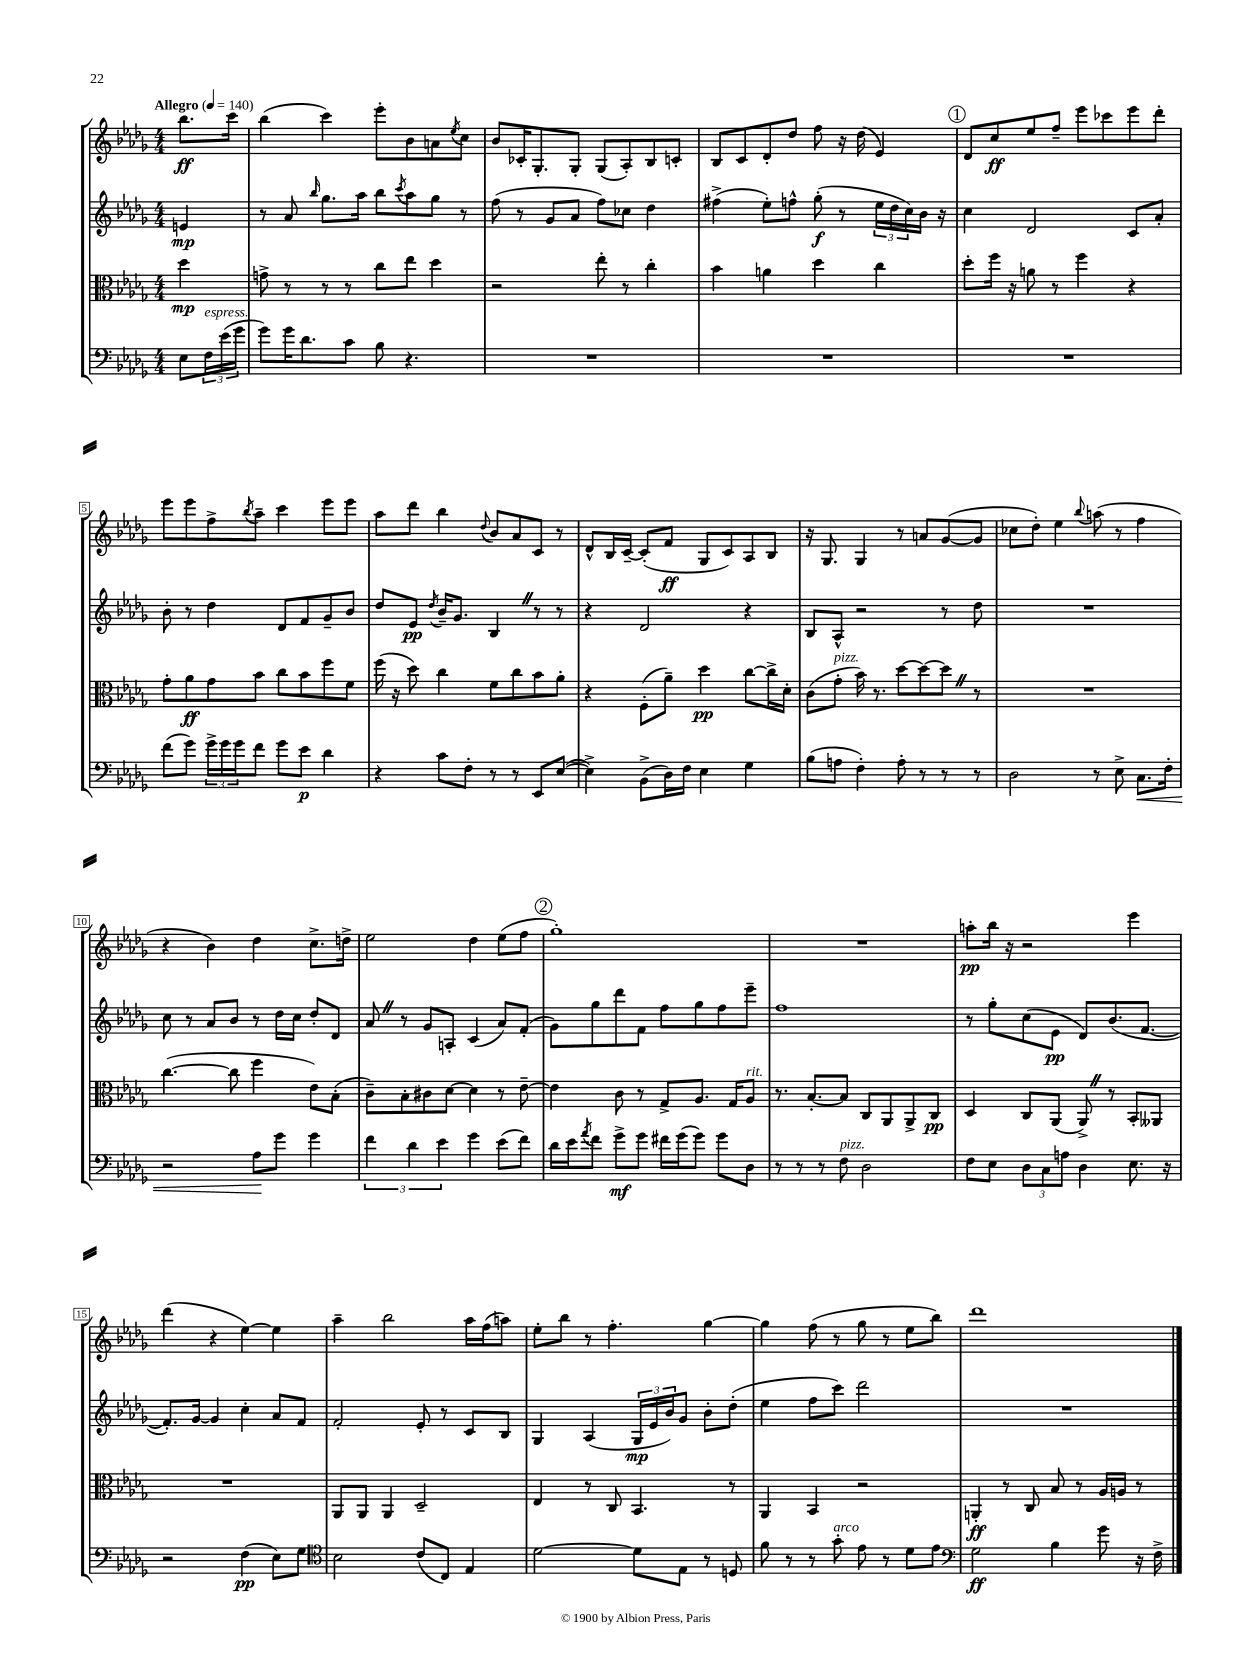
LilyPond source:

<<
\new StaffGroup <<
\new Staff = "s0" {
    \clef treble \key des \major \numericTimeSignature \time 4/4 \partial 4 \tempo "Allegro" 4 = 140
    bes''8.\ff c'''16 |
    bes''4( c'''4) ees'''8-. bes'8 a'8 \acciaccatura { ees''8 } c''8 |
    bes'8 ces'16-. ges8.-. ges8-. ges8( aes8-.) bes8 c'8-. |
    bes8 c'8 des'8-. des''8 f''8 r16 des''16( ees'4) |
    \mark \markup { \circle "1" } des'8 c''8\ff ees''8 f''8-- ees'''8 ces'''8 ees'''8 des'''8-. |
    ees'''8 ees'''8 f''8-> \acciaccatura { bes''8 } aes''8-- c'''4 ees'''8 ees'''8 |
    aes''8 des'''8 bes''4 \appoggiatura { des''8 } bes'8 aes'8 c'8 r8 |
    des'8-^ bes16 c'16~-- c'8-.( f'8\ff ges8 c'8) aes8 bes8 |
    r16 ges8. ges4 r8 a'8 ges'8~( ges'8 |
    ces''8 des''8-.) ees''4 \appoggiatura { bes''8 } a''8( r8 f''4 |
    r4 bes'4) des''4 c''8.-> d''16-> |
    ees''2 des''4 ees''8( f''8 |
    \mark \markup { \circle "2" } ges''1-.) |
    R1 |
    a''8-.\pp bes''16 r16 r2 ees'''4 |
    des'''4( r4 ees''4~) ees''4 |
    aes''4-- bes''2 aes''16 f''16( a''8) |
    ees''8-. bes''8 r8 f''4.-. ges''4~ |
    ges''4 f''8( r8 ges''8 r8 ees''8 bes''8) |
    des'''1 \bar "|." |
}
\new Staff = "s1" {
    \clef treble \key des \major \numericTimeSignature \time 4/4 \partial 4
    e'4\mp |
    r8 aes'8 \grace { bes''16 } ges''8. aes''16 bes''8 \acciaccatura { c'''8 } aes''8 ges''8 r8 |
    f''8( r8 ges'8 aes'8 f''8) ces''8 des''4 |
    fis''4->( ees''8-.) f''8-^ ges''8-.\f( r8 \tuplet 3/2 { ees''16 des''16 c''16) } bes'16 r16 |
    \mark \markup { \circle "1" } c''4 des'2 c'8 aes'8-. |
    bes'8-. r8 des''4 des'8 f'8 ges'8-- bes'8 |
    des''8 ees'8\pp \acciaccatura { des''8 } bes'16-- ges'8. bes4 \once \override BreathingSign.text = \markup { \musicglyph "scripts.caesura.straight" } \breathe r8 r8 |
    r4 des'2 r4 |
    bes8 aes8-^ r2 r8 des''8 |
    R1 |
    c''8 r8 aes'8 bes'8 r8 des''16 c''16 des''8-. des'8 |
    aes'8 \once \override BreathingSign.text = \markup { \musicglyph "scripts.caesura.straight" } \breathe r8 ges'8 a8-. c'4( aes'8) f'8-.( |
    \mark \markup { \circle "2" } ges'8) ges''8 des'''8 f'8 f''8 ges''8 f''8 ees'''8-- |
    f''1 |
    r8 ges''8-. c''8( ees'8\pp des'8) bes'8.( f'8.~ |
    f'8.-.) ges'16~ ges'4 c''4-. aes'8 f'8 |
    f'2-. ees'8-. r8 c'8 bes8 |
    ges4 aes4( \tuplet 3/2 { ges16\mp ees'16 bes'16) } ges'8 bes'8-. des''8-.( |
    ees''4 f''8 c'''8) des'''2 |
    R1 \bar "|." |
}
\new Staff = "s2" {
    \clef alto \key des \major \numericTimeSignature \time 4/4 \partial 4
    des''4\mp |
    g'8-> r8 r8 r8 c''8 ees''8 des''4 |
    r2 ees''8-. r8 c''4-. |
    bes'4 a'4 des''4 c''4 |
    \mark \markup { \circle "1" } des''8-. f''16 r16 a'8 r8 f''4 r4 |
    ges'8-. aes'8\ff ges'8 bes'8 c''8 bes'8 f''8 f'8 |
    f''16( r16 des''8) c''4 f'8 c''8 bes'8 aes'8-. |
    r4 f8-.( aes'8--) des''4\pp c''8~ c''16-> des'16-. |
    c'8( ges'8-.^\markup { \italic "pizz." } bes'16) r8. des''8~ des''8~ des''8 \once \override BreathingSign.text = \markup { \musicglyph "scripts.caesura.straight" } \breathe r8 |
    R1 |
    c''4.~( c''8 f''4 ees'8) bes8-.( |
    c'8--) bes8-. cis'8 des'8~ des'4 r8 ees'8~-- |
    \mark \markup { \circle "2" } ees'4 c'8 r8 ges8-> aes8. ges16 aes8^\markup { \italic "rit." } |
    r8. bes8.~-. bes8 c8 aes,8 aes,8-> c8\pp |
    des4 c8 aes,8( aes,8->) \once \override BreathingSign.text = \markup { \musicglyph "scripts.caesura.straight" } \breathe r8 bes,8-. aeses,8 |
    R1 |
    aes,8 aes,8 aes,4 des2-- |
    ees4 r8 c8 bes,4. r8 |
    aes,4 bes,4 r2 |
    a,4-.\ff r8 c8 bes8 r8 aes16 a16 r8 \bar "|." |
}
\new Staff = "s3" {
    \clef bass \key des \major \numericTimeSignature \time 4/4 \partial 4
    ees8 \tuplet 3/2 { f16^\markup { \italic "espress." } ees'16( ges'16 } |
    ges'8) ges'16 des'8. c'8 bes8 r4. |
    R1 |
    R1 |
    \mark \markup { \circle "1" } R1 |
    f'8( ges'8) \tuplet 3/2 { ges'16-> ges'16 ges'16 } f'8 ges'8 ees'8\p des'4 |
    r4 c'8 f8-. r8 r8 ees,8 ees8~( |
    ees4->) bes,8->( des16) f16 ees4 ges4 |
    bes8( a8 f4-.) a8-. r8 r8 r8 |
    des2 r8 ees8-> c8.\< f16-. |
    r2 aes8\! ges'8 ges'4 |
    \tuplet 3/2 { f'4 des'4 ees'4 } ges'4 ees'8( f'8) |
    \mark \markup { \circle "2" } des'16 ees'16 \acciaccatura { aes'8 } f'8 ges'8->\mf ges'8 fis'16 ges'16( ges'8) ges'8 des8 |
    r8 r8 r8 f8^\markup { \italic "pizz." } des2 |
    f8 ees8 \tuplet 3/2 { des8 c8 a8 } des4 ees8. r16 |
    r2 f4\pp( ees8) ges8 |
    \clef tenor bes2 c'8( c8) ees4 |
    des'2~ des'8 ees8 r8 d8 |
    f'8 r8 r8 ges'8-.^\markup { \italic "arco" } ees'8 r8 des'8 ees'8 |
    \clef bass ges2\ff bes4 ges'8 r16 f16-> \bar "|." |
}
>>
>>
\layout { \context { \Score \override BarNumber.stencil = #(make-stencil-boxer 0.1 0.3 ly:text-interface::print) } }
